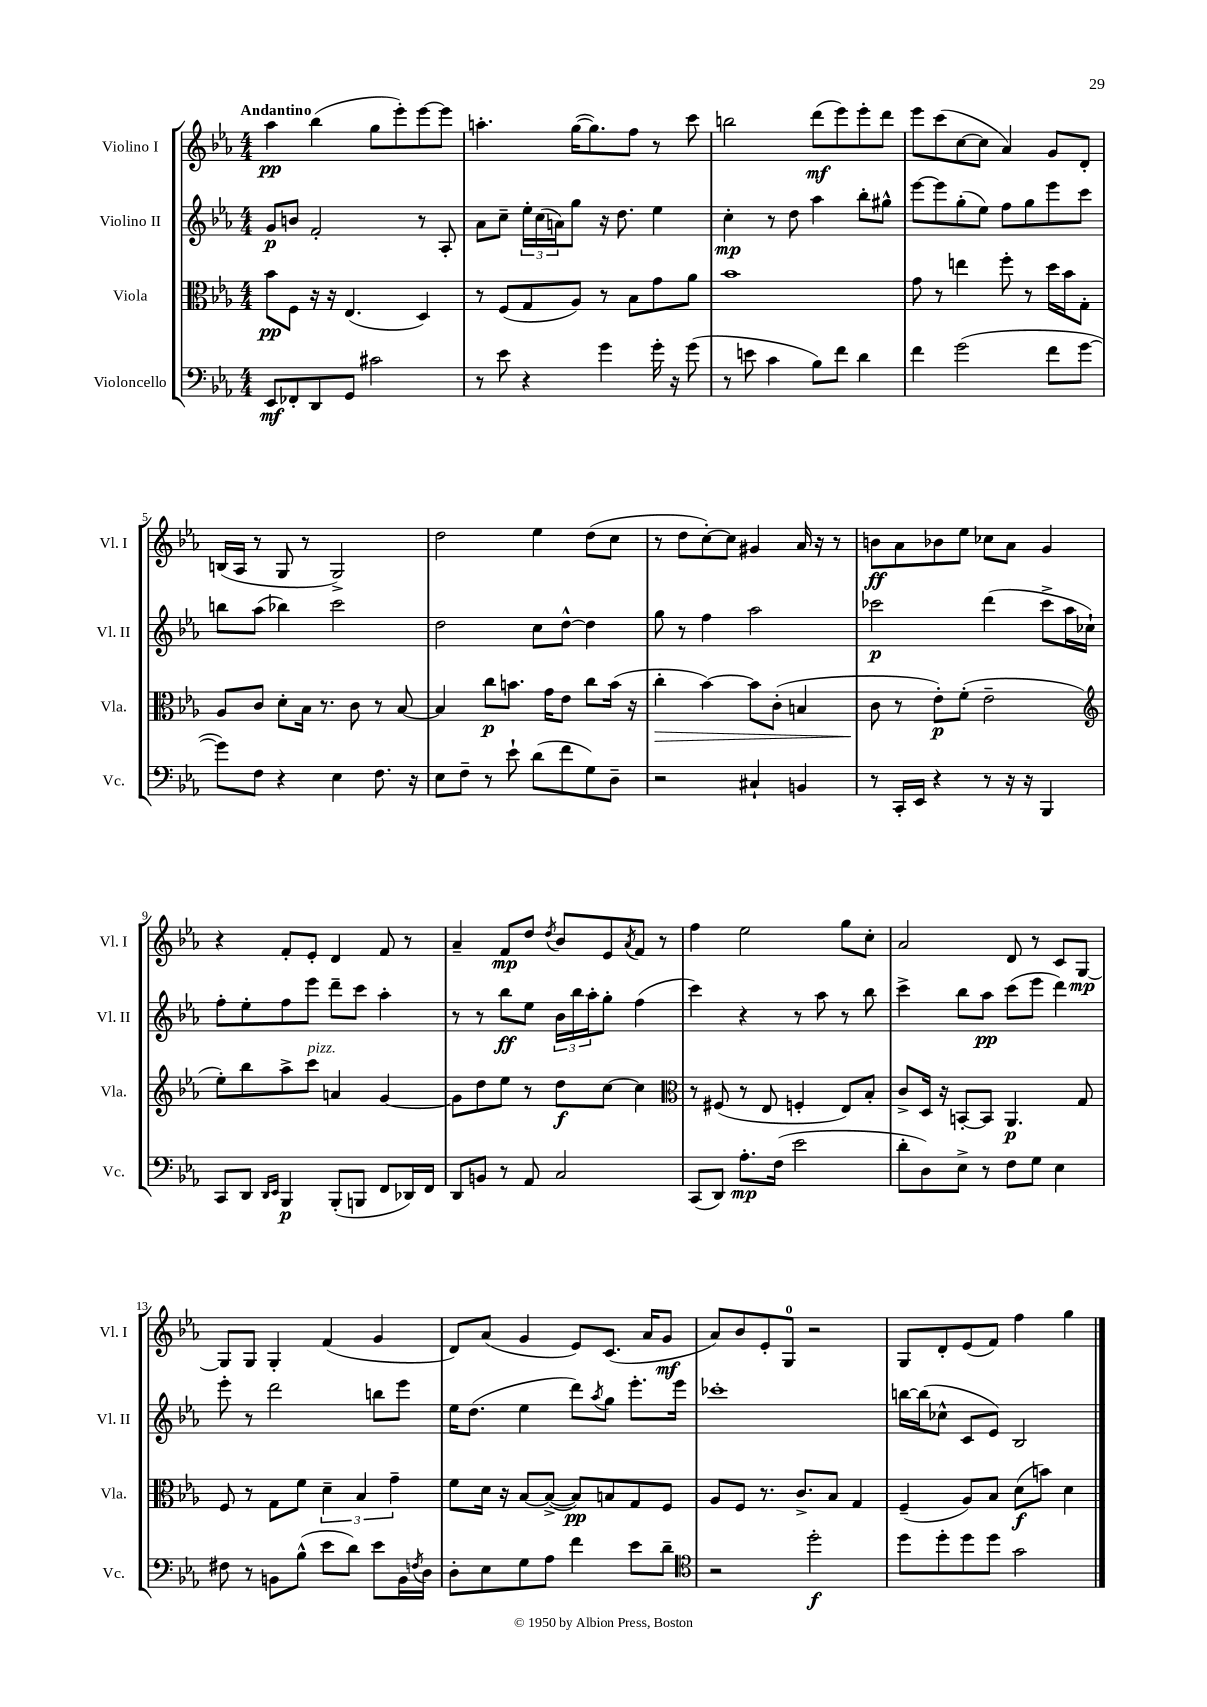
<<
\new StaffGroup <<
\new Staff = "s0" \with { instrumentName = "Violino I" shortInstrumentName = "Vl. I" } {
    \clef treble \key ees \major \numericTimeSignature \time 4/4 \tempo "Andantino"
    aes''4\pp bes''4( g''8 ees'''8-.) ees'''8~ ees'''8 |
    a''4.-. g''16~( g''8.) f''8 r8 c'''8 |
    b''2 d'''8\mf( ees'''8) ees'''8-. d'''8 |
    ees'''8 c'''8( c''8~ c''8 aes'4) g'8 d'8-. |
    b16( aes16 r8 g8 r8 g2->) |
    d''2 ees''4 d''8( c''8 |
    r8 d''8 c''8~-.) c''8 gis'4 aes'16 r16 r8 |
    b'8\ff aes'8 bes'8 ees''8 ces''8 aes'8 g'4 |
    r4 f'8-. ees'8-. d'4 f'8 r8 |
    aes'4-- f'8\mp d''8 \acciaccatura { d''8 } bes'8 ees'8 \acciaccatura { aes'8 } f'8 r8 |
    f''4 ees''2 g''8 c''8-. |
    aes'2 d'8 r8 c'8 g8~\mp |
    g8 g8 g4-. f'4( g'4 |
    d'8) aes'8( g'4 ees'8) c'8.( aes'16 g'8\mf |
    aes'8) bes'8 ees'8-. g8-0 r2 |
    g8 d'8-. ees'8( f'8) f''4 g''4 \bar "|." |
}
\new Staff = "s1" \with { instrumentName = "Violino II" shortInstrumentName = "Vl. II" } {
    \clef treble \key ees \major \numericTimeSignature \time 4/4
    g'8\p b'8 f'2-. r8 aes8-. |
    aes'8 c''8-- \tuplet 3/2 { ees''16-. c''16( a'16) } g''8 r16 d''8. ees''4 |
    c''4-.\mp r8 d''8 aes''4 bes''8-. gis''8-^ |
    ees'''8~ ees'''8 g''8-.( ees''8) f''8 g''8 ees'''8 c'''8 |
    b''8 aes''8( bes''4) c'''2 |
    d''2 c''8 d''8~-^ d''4 |
    g''8 r8 f''4 aes''2 |
    ces'''2\p d'''4( ces'''8-> aes''16 ces''16-!) |
    f''8-. ees''8-. f''8 ees'''8 d'''8-- c'''8 aes''4-. |
    r8 r8 bes''8\ff ees''8 \tuplet 3/2 { bes'16 bes''16 aes''16-. } g''8-. f''4( |
    c'''4) r4 r8 aes''8 r8 bes''8 |
    c'''4-> bes''8 aes''8\pp c'''8( ees'''8 d'''4) |
    ees'''8-. r8 d'''2 b''8 ees'''8 |
    ees''16 d''8.( ees''4 d'''8) \acciaccatura { aes''8 } g''8 ees'''8.-. ees'''16 |
    ces'''1-. |
    b''16~ b''16( ces''8-^ c'8 ees'8) bes2 \bar "|." |
}
\new Staff = "s2" \with { instrumentName = "Viola" shortInstrumentName = "Vla." } {
    \clef alto \key ees \major \numericTimeSignature \time 4/4
    bes'8\pp f8 r16 r16 ees4.( d4) |
    r8 f8( g8 aes8) r8 bes8 g'8 aes'8 |
    bes'1 |
    g'8 r8 e''4 f''8-. r8 d''16 bes'16 g8-. |
    aes8 c'8 d'8-. bes16 r8. c'8 r8 bes8~ |
    bes4 c''8\p b'8. g'16 ees'8 c''8 b'16( r16 |
    c''4-.\> bes'4~) bes'8 c'8-.( b4 |
    c'8\! r8 ees'8-.\p) f'8-.( ees'2-- |
    \clef treble ees''8-.) bes''8 aes''8-> c'''8^\markup { \italic "pizz." } a'4 g'4~ |
    g'8 d''8 ees''8 r8 d''8\f c''8~ c''4 |
    \clef alto r8 fis8( r8 ees8 f4-. ees8) bes8-. |
    c'8-> d16 r16 b,8~-. b,8 aes,4.\p g8 |
    f8 r8 g8 f'8 \tuplet 3/2 { d'4-- bes4 g'4-- } |
    f'8 d'16 r16 bes8~ bes8~->( bes8\pp) b8 g8 f8 |
    aes8 f8 r8. c'8.-> bes8 g4 |
    f4--( aes8) bes8 d'8\f( b'8) d'4 \bar "|." |
}
\new Staff = "s3" \with { instrumentName = "Violoncello" shortInstrumentName = "Vc." } {
    \clef bass \key ees \major \numericTimeSignature \time 4/4
    ees,8\mf fes,8-. d,8 g,8 cis'2 |
    r8 ees'8 r4 g'4 g'16-. r16 g'8( |
    r8 e'8 c'4 bes8) f'8 d'4 |
    f'4 g'2( f'8 g'8~ |
    g'8) f8 r4 ees4 f8. r16 |
    ees8 f8-- r8 ees'8-! d'8( f'8 g8) d8-- |
    r2 cis4-! b,4 |
    r8 c,16-. ees,16 r4 r8 r16 r16 bes,,4 |
    c,8 d,8 \grace { d,16 ees,16 } bes,,4\p bes,,8-.( b,,8 f,8 des,16) f,16 |
    d,8 b,8 r8 aes,8 c2 |
    c,8( d,8) aes8.-.\mp f16( ees'2 |
    d'8-. d8) ees8-> r8 f8 g8 ees4 |
    fis8 r8 b,8 bes8-^( ees'8 d'8) ees'8 b,16 \acciaccatura { f8 } d16 |
    d8-. ees8 g8 aes8 f'4 ees'8 d'8-- |
    \clef tenor r2 d''2-.\f |
    d''8 d''8-. d''8 d''8 g'2 \bar "|." |
}
>>
>>
